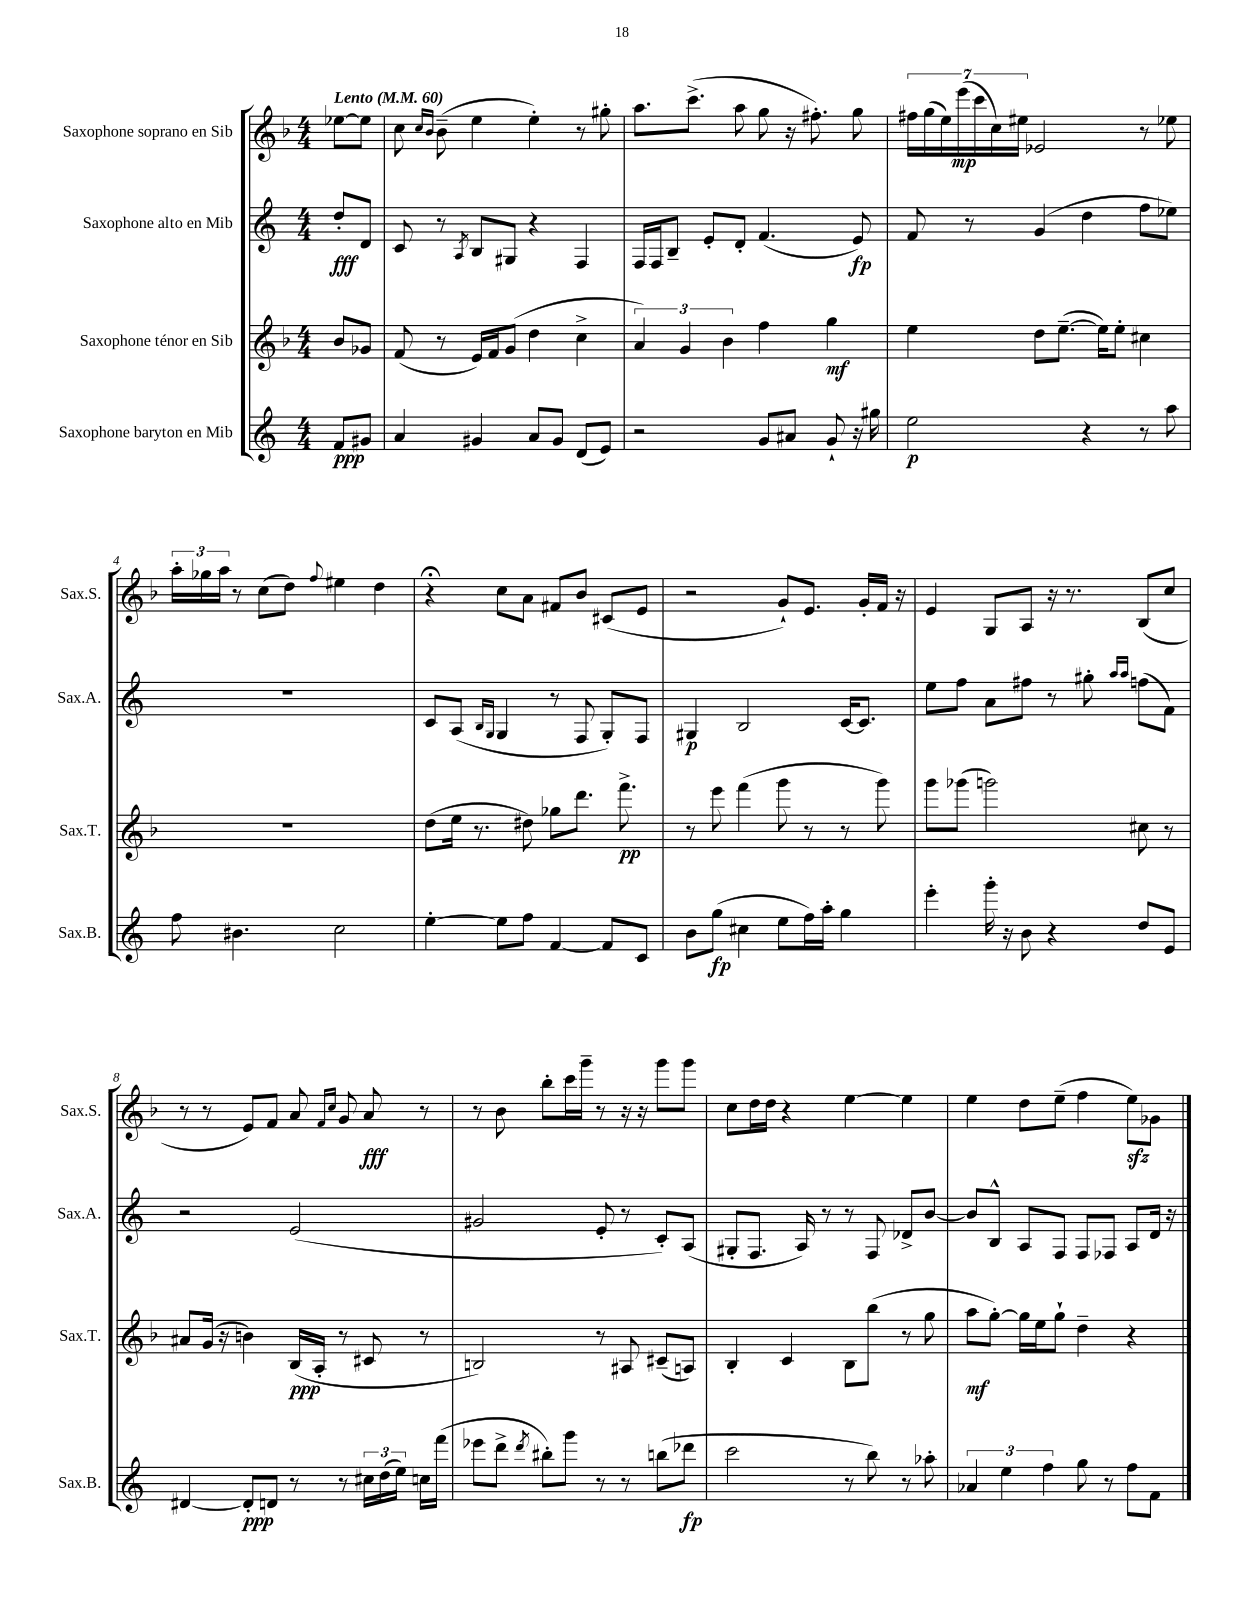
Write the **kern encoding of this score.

**kern	**dynam	**kern	**dynam	**kern	**dynam	**kern	**dynam
*part4	*part4	*part3	*part3	*part2	*part2	*part1	*part1
*staff4	*staff4	*staff3	*staff3	*staff2	*staff2	*staff1	*staff1
*I"Saxophone baryton en Mib	*	*I"Saxophone ténor en Sib	*	*I"Saxophone alto en Mib	*	*I"Saxophone soprano en Sib	*
*I'Sax.B.	*	*I'Sax.T.	*	*I'Sax.A.	*	*I'Sax.S.	*
*clefG2	*	*clefG2	*	*clefG2	*	*clefG2	*
*k[]	*	*k[b-]	*	*k[]	*	*k[b-]	*
*M4/4	*	*M4/4	*	*M4/4	*	*M4/4	*
*MM60	*	*MM60	*	*MM60	*	*MM60	*
=	=	=	=	=	=	=	=
!	!	!	!	!	!	!LO:TX:a:B:t=Lento	!
8f/L	ppp	8b-/L	.	8dd'/L	fff	[8ee-X\L	.
8g#X/J	.	8g-X/J	.	8d/J	.	8ee-\J]	.
=1	=1	=1	=1	=1	=1	=1	=1
4a/	.	(8f/	.	8c/	.	8cc\	.
.	.	.	.	.	.	16qqcc/LL	.
.	.	.	.	.	.	16qqb-/JJ	.
.	.	8r	.	8r	.	(8b-~\	.
.	.	.	.	8qA/	.	.	.
4g#X/	.	16e/LL)	.	8B/L	.	4ee\	.
.	.	16f/J	.	.	.	.	.
.	.	(8g/J	.	8G#X/J	.	.	.
8a/L	.	4dd\	.	4r	.	4ee'\)	.
8g#/J	.	.	.	.	.	.	.
(8d/L	.	4cc^\	.	4F/	.	8r	.
8e/J)	.	.	.	.	.	8gg#X'\	.
=2	=2	=2	=2	=2	=2	=2	=2
2r	.	6a/)	.	16F/LL	.	8.aa\L	.
.	.	.	.	16F/J	.	.	.
.	.	.	.	8B~/J	.	.	.
.	.	6g/	.	.	.	.	.
.	.	.	.	.	.	(8.ccc^\J	.
.	.	.	.	8e'/L	.	.	.
.	.	6b-\	.	.	.	.	.
.	.	.	.	8d'/J	.	8aa\	.
8g/L	.	4ff\	.	(4.f/	.	8gg\	.
8a#X/J	.	.	.	.	.	16r	.
.	.	.	.	.	.	8.ff#X'\)	.
8g`/	.	4gg\	mf	.	.	.	.
16r	.	.	.	8e/)	fp	8gg\	.
16gg#X\	.	.	.	.	.	.	.
=3	=3	=3	=3	=3	=3	=3	=3
2ee\	p	4ee\	.	8f/	.	28ff#X\LL	.
.	.	.	.	.	.	(28gg\	.
.	.	.	.	.	.	28ee\)	.
.	.	.	.	.	.	(28eee\	mp
.	.	.	.	8r	.	.	.
.	.	.	.	.	.	28ccc\	.
.	.	.	.	.	.	28cc\)	.
.	.	.	.	.	.	28ee#X\JJ	.
.	.	8dd\L	.	(4g/	.	2e-X/	.
.	.	([8.ee~\J	.	.	.	.	.
4r	.	.	.	4dd\	.	.	.
.	.	16ee\KL])	.	.	.	.	.
.	.	8ee'\J	.	.	.	.	.
8r	.	4cc#X\	.	8ff\L	.	8r	.
8aa\	.	.	.	8ee-X\J)	.	8ee-X\	.
!!LO:LB:g=z
=4	=4	=4	=4	=4	=4	=4	=4
8ff\	.	1r	.	1r	.	24aa'\LL	.
.	.	.	.	.	.	24gg-X\	.
.	.	.	.	.	.	24aa\JJ	.
4.b#X\	.	.	.	.	.	8r	.
.	.	.	.	.	.	(8cc\L	.
.	.	.	.	.	.	8dd\J)	.
.	.	.	.	.	.	8qqff/	.
2cc\	.	.	.	.	.	4ee#X\	.
.	.	.	.	.	.	4dd\	.
=5	=5	=5	=5	=5	=5	=5	=5
[4ee'\	.	(8dd\L	.	8c/L	.	4r;<	.
.	.	16ee\Jk	.	(8A/J	.	.	.
.	.	8.r	.	.	.	.	.
.	.	.	.	16qqB/LL	.	.	.
.	.	.	.	16qqG/JJ	.	.	.
8ee\L]	.	.	.	4G/	.	8cc\L	.
8ff\J	.	8dd#X\)	.	.	.	8a\J	.
[4f/	.	8gg-X\L	.	8r	.	8f#X/L	.
.	.	8.ddd\J	.	8F/	.	8b-/J	.
8f/L]	.	.	.	8G'/L)	.	(8c#X/L	.
.	.	8.fff^\	pp	.	.	.	.
8c/J	.	.	.	8F/J	.	8e/J	.
=6	=6	=6	=6	=6	=6	=6	=6
8b\L	.	8r	.	4G#X/	p	2r	.
(8gg\J	fp	8eee\	.	.	.	.	.
4cc#X\	.	(4fff\	.	2B/	.	.	.
8ee\L	.	8ggg\	.	.	.	8g`/L)	.
16ff\L)	.	8r	.	.	.	8.e/J	.
16aa'\JJ	.	.	.	.	.	.	.
4gg\	.	8r	.	[16c/KL	.	.	.
.	.	.	.	8.c/J]	.	16g'/LL	.
.	.	8ggg\)	.	.	.	16f/JJ	.
.	.	.	.	.	.	16r	.
=7	=7	=7	=7	=7	=7	=7	=7
4eee'\	.	8ggg\L	.	8ee\L	.	4e/	.
.	.	(8ggg-X\J	.	8ff\J	.	.	.
16ggg'\	.	2gggn\)	.	8a\L	.	8G/L	.
16r	.	.	.	.	.	.	.
8b\	.	.	.	8ff#X\J	.	8A/J	.
4r	.	.	.	8r	.	16r	.
.	.	.	.	.	.	8.r	.
.	.	.	.	8gg#X'\	.	.	.
.	.	.	.	16qqaa/LL	.	.	.
.	.	.	.	16qqaa/JJ	.	.	.
8dd/L	.	8cc#X\	.	(8ffn\L	.	(8B-/L	.
8e/J	.	8r	.	8f\J)	.	8cc/J	.
!!LO:LB:g=z
=8	=8	=8	=8	=8	=8	=8	=8
[4d#X/	.	8a#X/L	.	2r	.	8r	.
.	.	(16g/Jk	.	.	.	8r	.
.	.	16r	.	.	.	.	.
8d#'/L]	ppp	4bn\)	.	.	.	8e/L)	.
8dn/J	.	.	.	.	.	8f/J	.
8r	.	(16B-/LL	ppp	(2e/	.	8a/	.
.	.	16A'/JJ	.	.	.	.	.
.	.	.	.	.	.	16qqf/LL	.
.	.	.	.	.	.	16qqcc/JJ	.
8r	.	8r	.	.	.	8g/	.
24cc#X\LL	.	8c#X/	.	.	.	8a/	fff
(24dd\	.	.	.	.	.	.	.
24ee\JJ)	.	.	.	.	.	.	.
16ccn\LL	.	8r	.	.	.	8r	.
(16fff\JJ	.	.	.	.	.	.	.
=9	=9	=9	=9	=9	=9	=9	=9
8eee-X\L	.	2Bn/)	.	2g#X/	.	8r	.
8ddd^\J	.	.	.	.	.	8b-\	.
8qddd/	.	.	.	.	.	.	.
8bb#X'\L)	.	.	.	.	.	8bb-'\L	.
8ggg\J	.	.	.	.	.	16ccc\L	.
.	.	.	.	.	.	16ggg~\JJ	.
8r	.	8r	.	8e'/	.	8r	.
8r	.	8A#X/	.	8r	.	16r	.
.	.	.	.	.	.	16r	.
(8bbn\L	.	(8c#X~/L	.	8c'/L)	.	8ggg\L	.
8ddd-X\J	fp	8An/J)	.	(8A/J	.	8ggg\J	.
=10	=10	=10	=10	=10	=10	=10	=10
2ccc\	.	4B-'/	.	8G#X'/L	.	8cc\L	.
.	.	.	.	8.F/J	.	16dd\L	.
.	.	.	.	.	.	16dd\JJ	.
.	.	4c/	.	.	.	4r	.
.	.	.	.	16A/)	.	.	.
.	.	.	.	8r	.	.	.
8r	.	8B-\L	.	8r	.	[4ee\	.
8bb\)	.	(8bb-\J	.	8F/	.	.	.
8r	.	8r	.	8d-X^/L	.	4ee\]	.
8aa-X'\	.	8gg\	.	[8b/J	.	.	.
=11	=11	=11	=11	=11	=11	=11	=11
6a-X/	.	8aa\L	mf	8b/L]	.	4ee\	.
.	.	[8gg'\J)	.	8B^^/J	.	.	.
6ee\	.	.	.	.	.	.	.
.	.	16gg\LL]	.	8A/L	.	8dd\L	.
.	.	16ee\J	.	.	.	.	.
6ff\	.	.	.	.	.	.	.
.	.	8gg`\J	.	8F/J	.	(8ee~\J	.
8gg\	.	4dd~\	.	8F/L	.	4ff\	.
8r	.	.	.	8F-X/J	.	.	.
8ff\L	.	4r	.	8A/L	.	8eezz\L)	.
8f\J	.	.	.	16d/Jk	.	8g-X\J	.
.	.	.	.	16r	.	.	.
==	==	==	==	==	==	==	==
*-	*-	*-	*-	*-	*-	*-	*-
